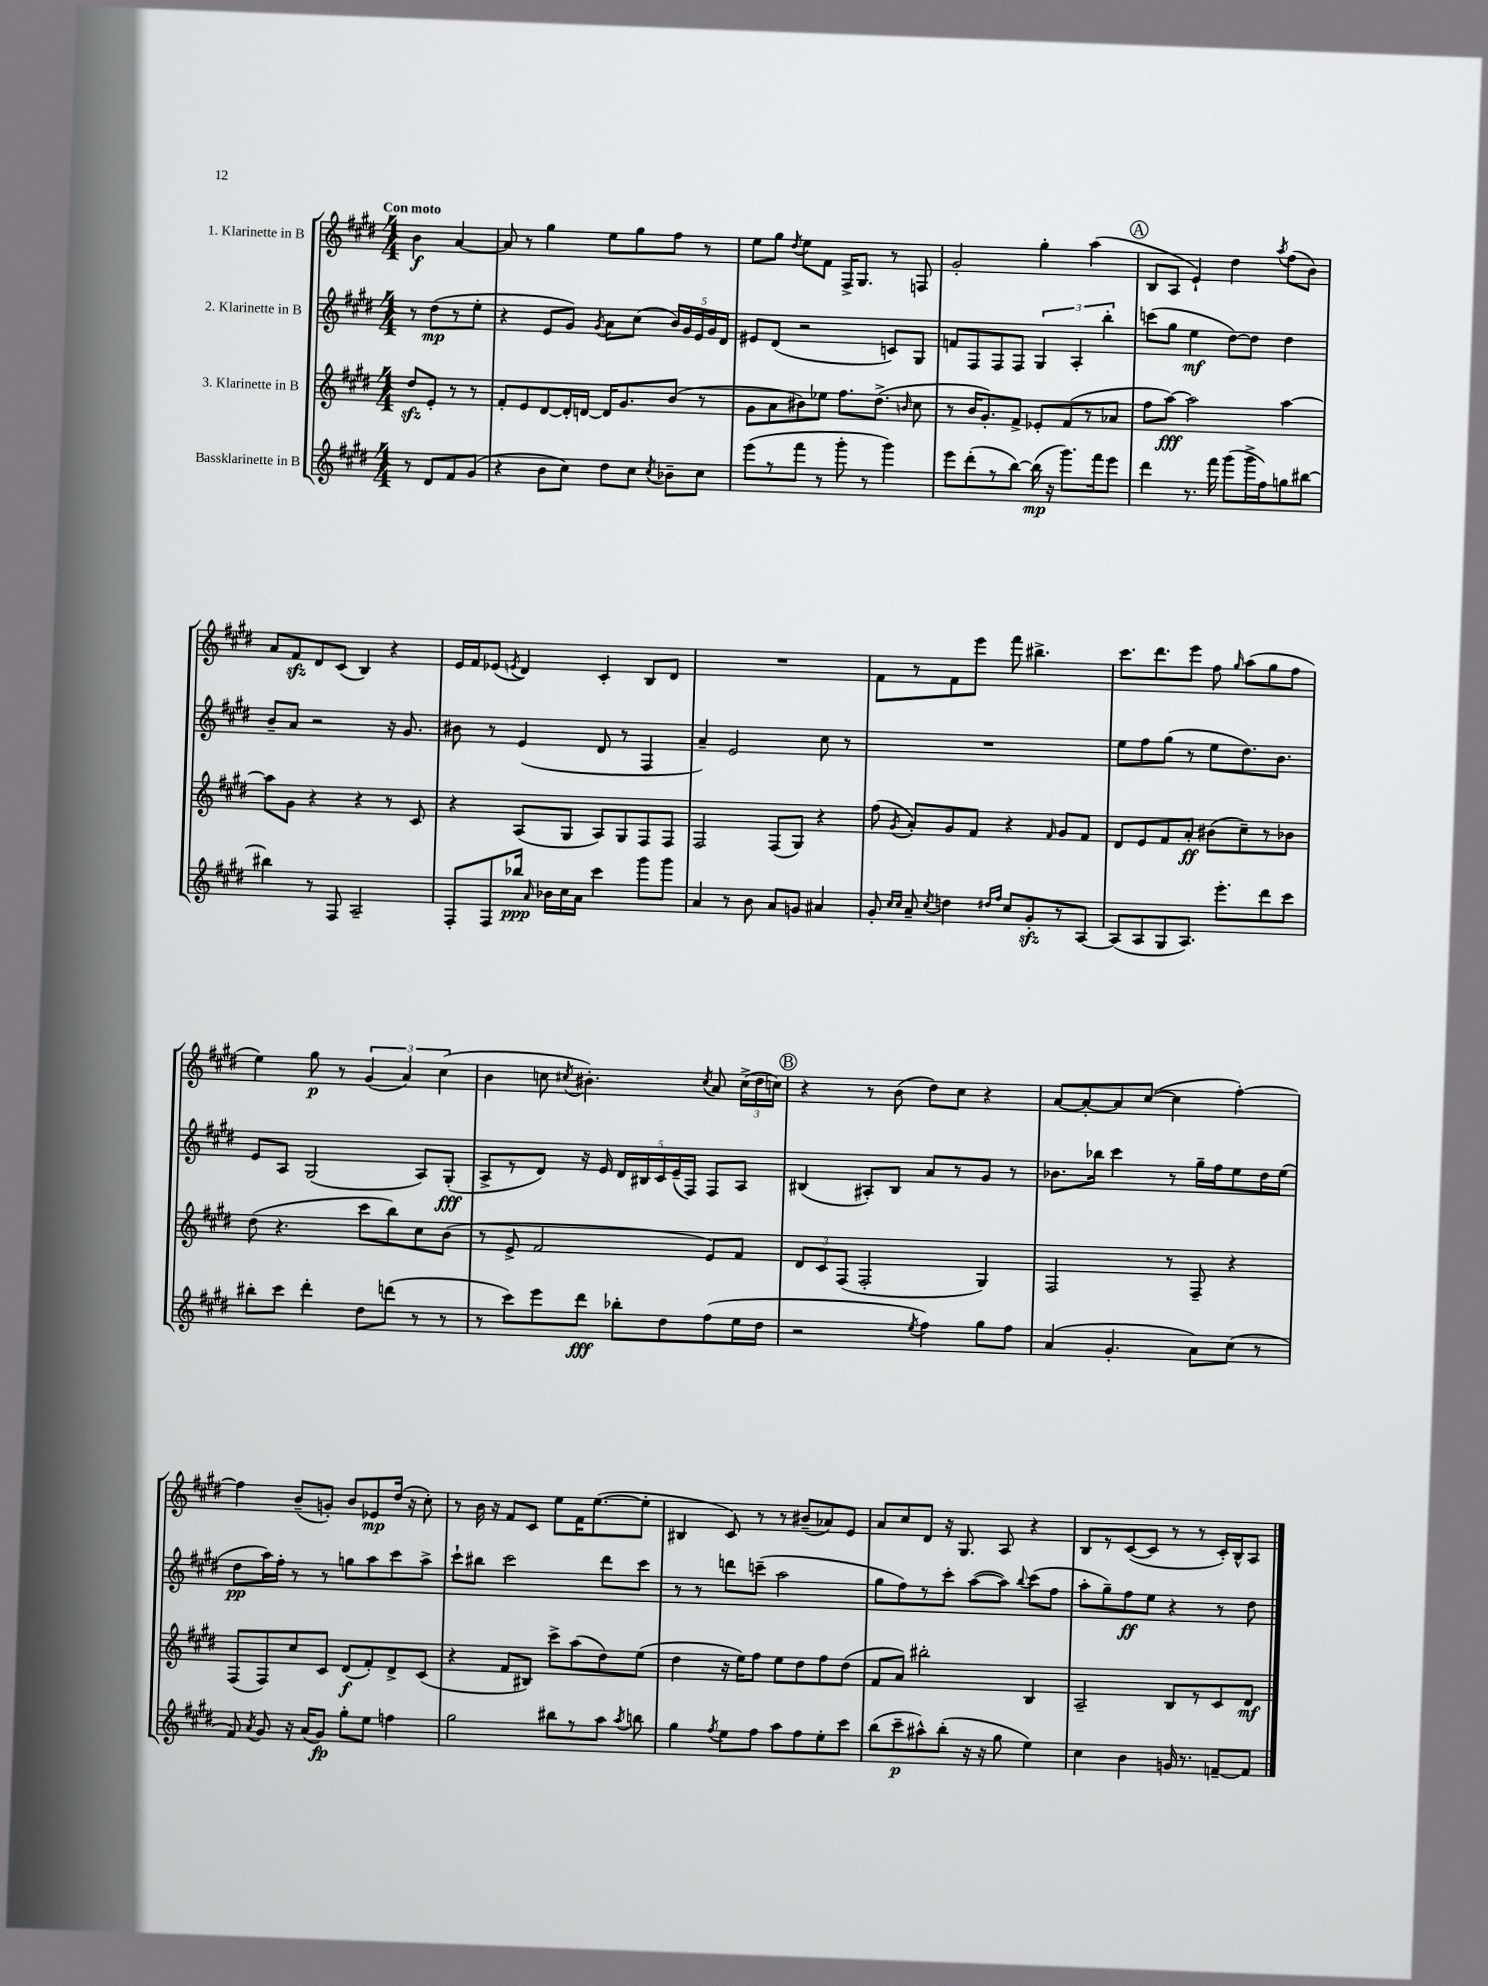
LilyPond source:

<<
\new StaffGroup <<
\new Staff = "s0" \with { instrumentName = "1. Klarinette in B" } {
    \clef treble \key e \major \numericTimeSignature \time 4/4 \partial 2 \tempo "Con moto"
    \autoBeamOff b'4\f a'4~ |
    a'8 r8 gis''4 e''8[ gis''8 fis''8] r8 |
    e''8[ gis''8] \acciaccatura { dis''8 } e''8[ fis'8] fis16[-> gis8.] r8 f8 |
    gis'2-. gis''4-. a''4( |
    \mark \markup { \circle "A" } b8[ a8] e'4-!) dis''4 \acciaccatura { a''8 } fis''8[( b'8]) |
    a'8[ fis'8\sfz dis'8 cis'8]( b4) r4 |
    e'16[ fis'16 ees'8]( \acciaccatura { e'8 } dis'4) cis'4-. b8[ dis'8] |
    R1 |
    fis'8[ r8 fis'8 e'''8] fis'''8 bis''4.-> |
    cis'''8.[ dis'''8. e'''8] fis''8 \grace { gis''16 } a''8[( gis''8 fis''8] |
    e''4) gis''8\p r8 \tuplet 3/2 { gis'4( a'4) cis''4( } |
    b'4 c''8 \acciaccatura { cis''8 } bis'4.-.) \acciaccatura { cis''8 } a'8 \tuplet 3/2 { cis''16[->( dis''16 c''16]) } |
    \mark \markup { \circle "B" } r4 r8 b'8( dis''8[) cis''8] r4 |
    a'8[~ a'8~-. a'8 cis''8]~( cis''4 fis''4~-.) |
    fis''4 b'8[--( g'8]-.) b'8[ ees'8\mp dis''16]( r16 cis''8-.) |
    r8 b'16 r16 fis'8[ cis'8] e''8[ fis'16 e''8.~( e''8]-. |
    bis4 cis'8) r8 r8 bis'8[--( aes'8) e'8] |
    a'8[ cis''8 dis'8] r16 gis8. a8 r4 |
    b8[ r8 cis'8~( cis'8] r8 r8 cis'16[-.) b16-^ a8] \bar "|." |
}
\new Staff = "s1" \with { instrumentName = "2. Klarinette in B" } {
    \clef treble \key e \major \numericTimeSignature \time 4/4 \partial 2
    \autoBeamOff r8 dis''8[\mp( r8 e''8]-. |
    r4 e'8[ gis'8]) \acciaccatura { gis'8 } a'8[ cis''8]( \tuplet 5/4 { b'16[) gis'16 e'16 gis'16 dis'16] } |
    eis'8[ dis'8]( r2 c'8[) gis8] |
    f'8[ fis8 fis8 fis8] \tuplet 3/2 { gis4 a4-. b''4-. } |
    \mark \markup { \circle "A" } c'''8[( gis''8] e''4\mf dis''8[~) dis''8] dis''4 |
    b'8[-- a'8] r2 r16 gis'8. |
    bis'8 r8 e'4( dis'8 r8 fis4 |
    a'4--) e'2 cis''8 r8 |
    R1 |
    e''8[ fis''8 gis''8]( r8 e''8[ dis''8.) b'8.] |
    e'8[ a8] gis2( a8[) gis8]-.\fff( |
    a8[-> r8 dis'8]) r16 e'16 \tuplet 5/4 { dis'16[ bis16 cis'16 e'16--( fis16]) } fis8[ a8] |
    \mark \markup { \circle "B" } bis4( ais8[-.) bis8] a'8[ r8 gis'8] r8 |
    bes'8.[ bes''16] cis'''4 r8 gis''16[-- fis''16 e''8 dis''16 e''16]( |
    dis''8[\pp a''16) fis''16]-. r8 r8 g''8[ a''8 cis'''8 a''8]-> |
    cis'''8[-! bis''8] cis'''2 dis'''8[ cis'''8] |
    r8 r8 d'''8[ c'''8]--( a''2 |
    gis''8[ fis''8) r8 cis'''8]-. a''8[~( a''8]) \appoggiatura { b''8 } cis'''8[( fis''8] |
    a''8[-. gis''8--) fis''8\ff e''8] r4 r8 dis''8 \bar "|." |
}
\new Staff = "s2" \with { instrumentName = "3. Klarinette in B" } {
    \clef treble \key e \major \numericTimeSignature \time 4/4 \partial 2
    \autoBeamOff dis''8[\sfz e'8]-. r8 r8 |
    fis'8[-. e'8 dis'8~ dis'16-. d'16]~ d'16[ gis'8. b'8]( r8 |
    gis'8[ a'8 bis'8) ees''8] fis''8.[ dis''8.]->( \grace { b'16 } cis''8 |
    r8 b'16[ gis'8.-.) fis'8]-> ees'8[-. fis'8( r8 aes'8] |
    \mark \markup { \circle "A" } fis''8[ a''8]~\fff) a''2 a''4~ |
    a''8[ gis'8] r4 r4 r8 cis'8 |
    r4 a8[( gis8] a8[) gis8 fis8 fis8] |
    fis2 fis8[( gis8]) r4 |
    fis''8( \acciaccatura { gis'8 } a'8[-.) gis'8 fis'8] r4 \grace { fis'16 } gis'8[ fis'8] |
    dis'8[ e'8 fis'8 a'8]-.\ff bis'8[( cis''8--) r8 bes'8] |
    dis''8( r4. cis'''8[ b''8) cis''8 b'8]( |
    r8 e'8-> fis'2 e'8[) fis'8] |
    \mark \markup { \circle "B" } \tuplet 3/2 { dis'8[ cis'8 fis8]( } fis2-. gis4) |
    fis2 r8 fis8-- r4 |
    fis8[( fis8) cis''8 cis'8] dis'8[\f( fis'8-.) dis'8-> cis'8]( |
    r4 fis'8[ bis8]) cis'''8[-> a''8( dis''8) e''8]( |
    dis''4 r16 e''16[) fis''8] e''8[ dis''8 fis''8 dis''8]( |
    fis'8[ a'8]) bis''2-. b4 |
    a2-- b8[ r8 cis'8 dis'8]\mf \bar "|." |
}
\new Staff = "s3" \with { instrumentName = "Bassklarinette in B" } {
    \clef treble \key e \major \numericTimeSignature \time 4/4 \partial 2
    \autoBeamOff r8 dis'8[ fis'8 gis'8]( |
    r4 b'8[ cis''8]) dis''8[ cis''8] \acciaccatura { cis''8 } bes'8[-- cis''8] |
    e'''8[( r8 fis'''8] r8 gis'''8-. r8 gis'''4) |
    e'''8[ dis'''8-.( r8 b''8]~) b''16\mp( r16 gis'''8.[) fis'''16 e'''8] |
    \mark \markup { \circle "A" } dis'''4 r8. fis'''16 gis'''8[( gis'''16-> fis''16) g''8 bis''8]~ |
    bis''4 r8 fis8 a2-- |
    fis8[-. fis8 bes''16]\ppp \grace { a'16 } bes'16[ cis''16 a'16] cis'''4 gis'''8[ gis'''8] |
    a'4 r8 b'8 a'8[ g'8] ais'4 |
    gis'8-. \grace { cis''16[ cis''16] } a'8-- \acciaccatura { cis''8 } d''4 \grace { dis''16[ fis''16] } cis''8[ gis'8-.\sfz r8 a8]~ |
    a8[( a8 gis8 a8.]) e'''8.[-. dis'''8 cis'''8] |
    bis''8[-. cis'''8] dis'''4-. dis''8[ d'''8]( r8 r8 |
    r8 cis'''8[) e'''8 dis'''8]\fff bes''8[-. dis''8 fis''8( e''16 dis''16] |
    \mark \markup { \circle "B" } r2 \acciaccatura { e''8 } fis''4) gis''8[ fis''8] |
    a'4( gis'4.-. a'8[) cis''8]( r8 |
    fis'8) \acciaccatura { a'8 } gis'8 r16 a'16[( gis'8]\fp) gis''8[-. e''8] f''4 |
    gis''2 bis''8[ r8 a''8] \acciaccatura { a''8 } b''8 |
    gis''4 \acciaccatura { fis''8 } e''8[ fis''8] a''8[ fis''8 e''8-. cis'''8] |
    b''8[( cis'''8--\p ais''8-^) b''8]-.( r16 r16 gis''8 e''4) |
    cis''4 b'4 g'16 r8. f'8[~-- f'8] \bar "|." |
}
>>
>>
\layout { \context { \Score \remove "Bar_number_engraver" } }
